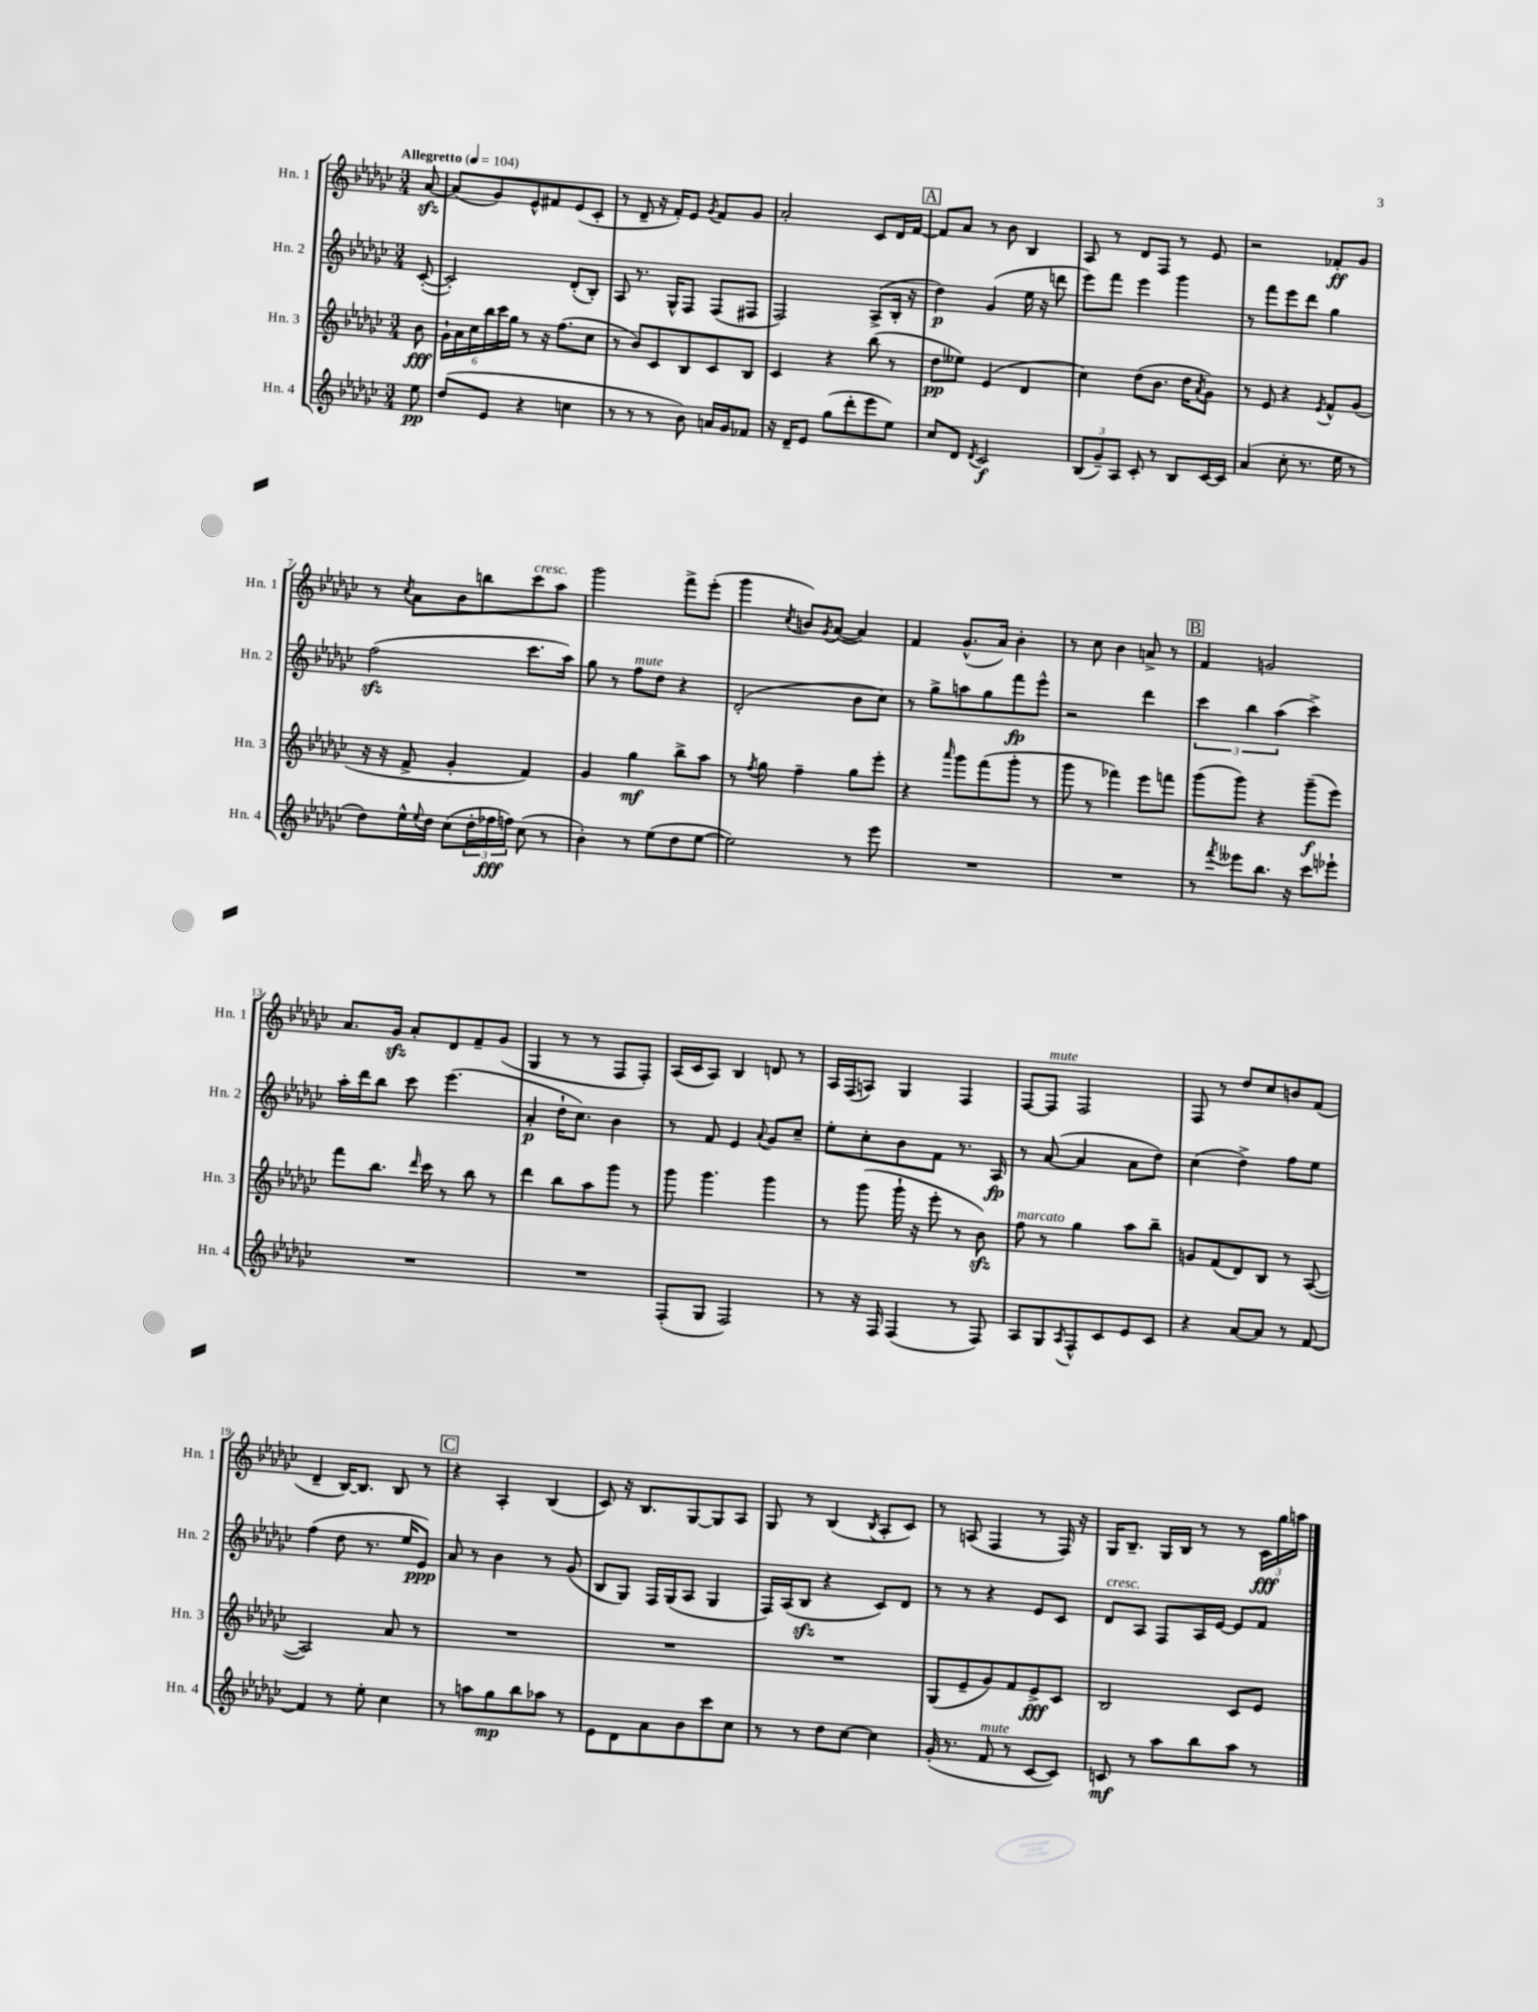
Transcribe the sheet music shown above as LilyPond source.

<<
\new StaffGroup <<
\new Staff = "s0" \with { instrumentName = "Hn. 1" shortInstrumentName = "Hn. 1" } {
    \clef treble \key ges \major \numericTimeSignature \time 3/4 \partial 8 \tempo "Allegretto" 4 = 104
    aes'8~\sfz |
    aes'8( ges'8) ees'8-^ fis'8 ees'8( ces'8-. |
    r8 des'8-- r16 f'16-.) ees'8 \acciaccatura { ges'8 } f'8 ges'8 |
    aes'2-. ces'8 des'16 f'16~ |
    \mark \markup { \box "A" } f'8 aes'8 r8 bes'8 bes4 |
    aes8 r8 des'8 f8 r8 ees'8 |
    r2 fes'8-.\ff ges'8 |
    r8 \acciaccatura { ces''8 } aes'8 bes'8 b''8 ces'''8^\markup { \italic "cresc." } aes''8 |
    ges'''2 f'''8-> ees'''8-.( |
    ges'''4 \acciaccatura { ces''8 } b'8) \acciaccatura { ges'8 } aes'8~( aes'4) |
    f'4 ges'8.-^( aes'16) bes'4-. |
    r8 ces''8 bes'4 a'8-> r8 |
    \mark \markup { \box "B" } f'4 g'2 |
    aes'8. ges'16\sfz aes'8-. des'8 f'8-- ges'8( |
    ges4 r8 r8 f8 f8-.) |
    aes16( ces'16 aes8) bes4 d'8 r8 |
    aes16 f16( a8) ges4 f4 |
    f8~ f8^\markup { \italic "mute" } f2 |
    f8 r8 des''8 ces''8 b'8 f'8( |
    des'4-- bes16~) bes8. bes8 r8 |
    \mark \markup { \box "C" } r4 aes4-. bes4( |
    ces'8) r16 bes8. ges8~ ges8 aes8 |
    ges8 r8 bes4( \acciaccatura { bes8 } aes8-. ces'8) |
    r8 a8( f4 r8 f16) r16 |
    ges16 bes8.-- ges16 bes16 r8 r8 \tuplet 3/2 { ces'16\fff ges''16 a''16 } \bar "|." |
}
\new Staff = "s1" \with { instrumentName = "Hn. 2" shortInstrumentName = "Hn. 2" } {
    \clef treble \key ges \major \numericTimeSignature \time 3/4 \partial 8
    ces'8~-.( |
    ces'2-.) des'8-.( bes8-.) |
    aes8 r8. ges16-^ f8 f8( fis8 |
    f2) aes8->( bes16-. r16 |
    \mark \markup { \box "A" } des''4\p) ges'4( ees''16 r16 d'''8 |
    ees'''8) f'''8 ees'''4 ges'''4 |
    r8 f'''8 ees'''8 des'''8 ges''4 |
    f''2\sfz( ces'''8. aes''16) |
    ges''8 r8 f''8^\markup { \italic "mute" } des''8 r4 |
    des'2-.( bes'8 ces''8) |
    r8 ges''8-> a''8 ges''8 f'''8\fp ees'''8-^ |
    r2 des'''4 |
    \mark \markup { \box "B" } \tuplet 3/2 { ces'''4 bes''4 aes''4( } ces'''4->) |
    aes''16-. des'''16 bes''8 ces'''8 ees'''4.( |
    aes'4-.\p des''16-! ces''8.) bes'4 |
    r8 f'8 ees'4 \appoggiatura { aes'8 } ges'8 ces''8-- |
    ees''8-. ces''8-. bes'8 f'8 r8. aes16\fp |
    r8 aes'8~( aes'4 aes'8 des''8) |
    ces''4( des''4->) f''8 ees''8 |
    f''4( des''8 r8. ees''16 ees'8\ppp) |
    \mark \markup { \box "C" } aes'8 r8 bes'4 r8 ges'8( |
    bes8 ges8) f16 ges16( aes8 ges4 |
    f16) aes16( bes8\sfz r4 ces'8) des'8 |
    r8 r8 r4 ees'8 ces'8 |
    des'8^\markup { \italic "cresc." } aes8 f8 aes16 ees'16~ ees'8 f'8 \bar "|." |
}
\new Staff = "s2" \with { instrumentName = "Hn. 3" shortInstrumentName = "Hn. 3" } {
    \clef treble \key ges \major \numericTimeSignature \time 3/4 \partial 8
    bes'8\fff |
    \tuplet 6/4 { ges'16-! aes'16 ces''16 bes''16 ces'''16 ges''16 } r8 r16 f''8.( ces''8 |
    r8 bes'8) ces'8 bes8 ces'8 bes8 |
    ces'4 r4 bes''8( r8 |
    \mark \markup { \box "A" } des''8\pp eeses''8) ees'4( des'4 |
    ces''4) des''8( bes'8. des''16 \acciaccatura { aes'8 } ges'8) |
    r8 ees'8 r4 \acciaccatura { ees'8 } f'8-^ ges'8( |
    r16 r16 f'8-> ges'4-. f'4) |
    ges'4 ges''4\mf bes''8-> aes''8 |
    r8 \acciaccatura { f''8 } ges''8 f''4-- ges''8 ees'''8-. |
    r4 \grace { aes'''16 } ges'''8 f'''8( ges'''8-. r8 |
    ges'''8 r8 fes'''4) ees'''8 f'''8 |
    \mark \markup { \box "B" } ges'''8( ges'''8) r4 ges'''8--\f( ees'''8) |
    f'''8 bes''8. \grace { des'''16 } ces'''16 r8 bes''8 r8 |
    des'''4 bes''8 aes''8 ges'''8 r8 |
    ges'''8 ges'''4. ges'''4 |
    r8 ges'''8( ges'''16-! r16 ees'''8-. r8 bes'8\sfz) |
    f''8^\markup { \italic "marcato" } r8 ges''4 aes''8 bes''8-- |
    g'8 f'8( des'8) bes8 r8 aes8~( |
    aes2) aes'8 r8 |
    \mark \markup { \box "C" } R2. |
    R2. |
    R2. |
    ges8( ees'8-- ges'8) f'8 ees'8->\fff ces'8 |
    bes2 ces'8 ees'8 \bar "|." |
}
\new Staff = "s3" \with { instrumentName = "Hn. 4" shortInstrumentName = "Hn. 4" } {
    \clef treble \key ges \major \numericTimeSignature \time 3/4 \partial 8
    ees''8\pp |
    des''8( ees'8 r4 c''4 |
    r8 r8 r8 bes'8) a'16 ges'16 fes'8 |
    r16 des'16-- ees'8 ges''8( des'''8-. ees'''8 ees''8) |
    \mark \markup { \box "A" } ces''8 des'8 \acciaccatura { des'8 } ces'2\f |
    \tuplet 3/2 { bes8( ges'8--) aes8 } ces'8-. r8 bes8 ces'16~ ces'16 |
    aes'4( ces''8-. r8. ees''16 r8 |
    des''8) ees''16-^ \appoggiatura { ees''8 } des''16 ces''8( \tuplet 3/2 { des''16-. fes''16\fff f''16) } ces''8( r8 |
    bes'4-.) r8 ees''8( des''8 ees''8~ |
    ees''2) r8 ees'''8 |
    R2. |
    R2. |
    \mark \markup { \box "B" } r8 \acciaccatura { f'''8 } eeses'''8 bes''8. r16 ces'''8 ees'''8-! |
    R2. |
    R2. |
    f8-.( ges8 f2) |
    r8 r16 f16 f4( r8 f8) |
    aes8 ges8 \acciaccatura { aes8 } f8-^ ces'8 ees'8 ces'8 |
    r4 aes'8~ aes'8 r8 f'8~ |
    f'4 r8 ees''8-. ces''4 |
    \mark \markup { \box "C" } r8 a''8 ges''8\mp bes''8 aes''8 r8 |
    ees'8 des'8 aes'8 bes'8 ces'''8 ces''8 |
    r8 r8 des''8 ces''8~ ces''4 |
    ges'16-.( r8. f'8^\markup { \italic "mute" } r8 ces'8~ ces'8) |
    c'8\mf r8 aes''8 bes''8 aes''8 r8 \bar "|." |
}
>>
>>
